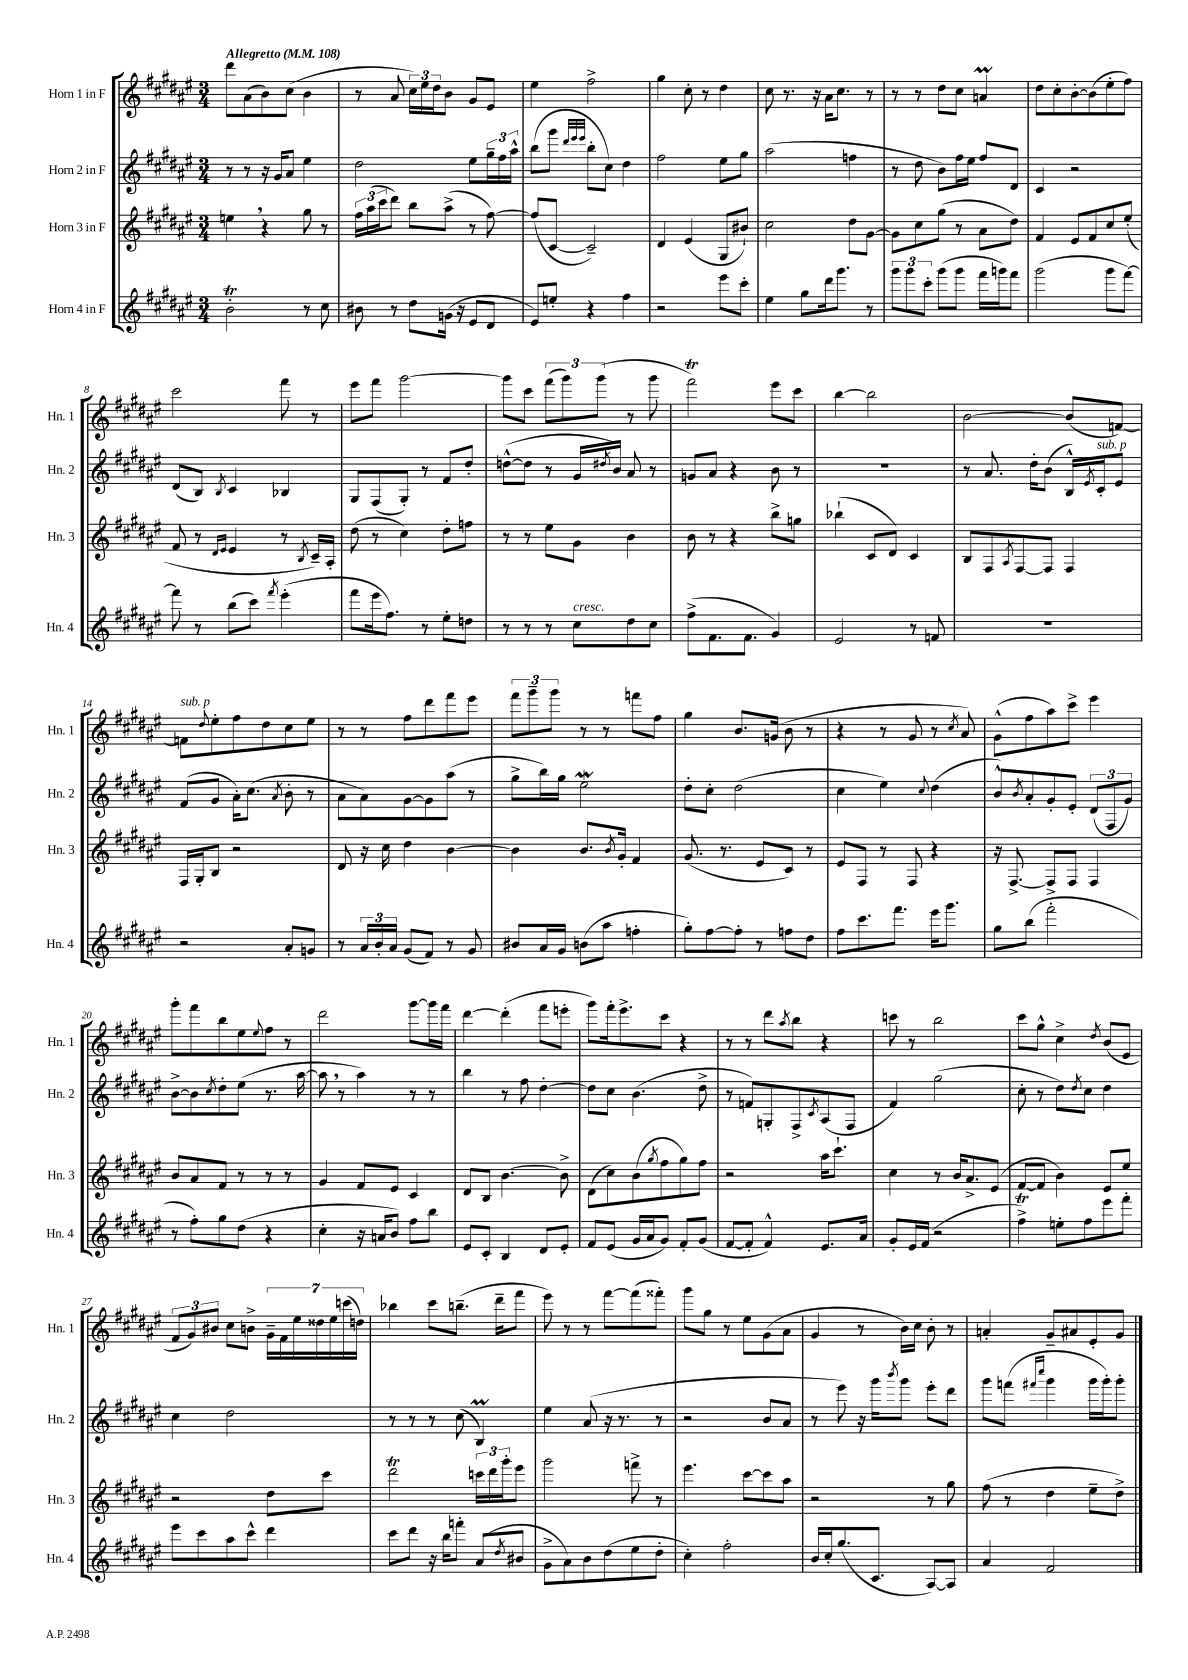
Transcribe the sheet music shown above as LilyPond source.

<<
\new StaffGroup <<
\new Staff = "s0" \with { instrumentName = "Horn 1 in F" shortInstrumentName = "Hn. 1" } {
    \clef treble \key fis \major \numericTimeSignature \time 3/4 \tempo "Allegretto" 4 = 108
    dis'''8 ais'8( b'8) cis''8( b'4 |
    r8 ais'8 \tuplet 3/2 { cis''16) eis''16 dis''16 } b'8 gis'8 eis'8 |
    eis''4 fis''2-> |
    gis''4 cis''8-. r8 dis''4 |
    cis''8 r8. r16 ais'16 cis''8. r8 |
    r8 r8 dis''8 cis''8 a'4\prall |
    dis''8 cis''8-. b'8~-. b'8( eis''8-. fis''8) |
    cis'''2 fis'''8 r8 |
    eis'''8 fis'''8 gis'''2~ |
    gis'''8 cis'''8 \tuplet 3/2 { fis'''8( gis'''8) gis'''8( } r8 gis'''8 |
    fis'''2\trill) eis'''8 cis'''8 |
    b''4~ b''2 |
    b'2~ b'8( f'8~) |
    f'8^\markup { \italic "sub. p" } \appoggiatura { dis''8 } eis''8-. fis''8 dis''8 cis''8 eis''8 |
    r8 r8 fis''8 dis'''8 fis'''8 eis'''8 |
    \tuplet 3/2 { fis'''8 gis'''8-- gis'''8 } r8 r8 f'''8 fis''8 |
    gis''4 b'8. g'16( b'8 r8 |
    r4 r8 gis'8 r8 \acciaccatura { cis''8 } ais'8) |
    gis'8-^( fis''8 ais''8) cis'''8-> eis'''4 |
    gis'''8-. fis'''8 b''8 eis''8 \appoggiatura { eis''8 } fis''8 r8 |
    dis'''2 gis'''8~ gis'''16 fis'''16 |
    dis'''4~ dis'''4-.( fis'''8 e'''8-. |
    gis'''8) fis'''16-. eis'''8.-> cis'''8 r4 |
    r8 r8 dis'''8 \acciaccatura { ais''8 } b''8 r4 |
    c'''8 r8 b''2 |
    cis'''8 gis''8-^ cis''4-> \acciaccatura { dis''8 } b'8( eis'8 |
    \tuplet 3/2 { fis'8 gis'8) bis'8 } cis''8 b'8-> \tuplet 7/4 { gis'16-- fis'16 eis''16 disis''16 eis''16 c'''16( d''16) } |
    bes''4 cis'''8 b''8.--( dis'''16-- fis'''8 |
    eis'''8) r8 r8 fis'''8~ fis'''8( fisis'''8-.) |
    gis'''8 gis''8 r8 eis''8 gis'8( ais'8 |
    gis'4 r8 b'16) cis''16 b'8-. r8 |
    a'4-. gis'8-- ais'8 eis'8-. gis'8 \bar "|." |
}
\new Staff = "s1" \with { instrumentName = "Horn 2 in F" shortInstrumentName = "Hn. 2" } {
    \clef treble \key fis \major \numericTimeSignature \time 3/4
    r8 r8 r16 gis'16 ais'8 eis''4 |
    dis''2 eis''8 \tuplet 3/2 { gis''16-- fis''16 ais''16-^ } |
    b''8( gis'''8 \grace { dis'''32 eis'''32 eis'''32 } b''8-. cis''8) dis''4 |
    fis''2 eis''8 gis''8 |
    ais''2( f''4 |
    r8 dis''8 b'8) fis''16 eis''16 fis''8 dis'8 |
    cis'4 r2 |
    dis'8( b8) \acciaccatura { b8 } cis'4 bes4 |
    gis8 fis8( gis8-.) r8 fis'8 dis''8-. |
    d''8~-^( d''8 r8 gis'16 \acciaccatura { dis''8 } b'16) ais'8 r8 |
    g'8 ais'8 r4 b'8 r8 |
    R2. |
    r8 ais'8. dis''16-. b'8( b16-^) \acciaccatura { eis'8 } cis'16-.^\markup { \italic "sub. p" } eis'8 |
    fis'8( gis'8 ais'16-.) cis''8.( \acciaccatura { ais'8 } b'8-. r8 |
    ais'8 ais'8) gis'8~ gis'8 ais''8( r8 |
    gis''8-> b''16) gis''16 eis''2\mordent |
    dis''8-. cis''8-. dis''2( |
    cis''4 eis''4) \appoggiatura { cis''8 } dis''4( |
    b'8-^) \acciaccatura { b'8 } ais'8-. gis'8-. eis'8-. \tuplet 3/2 { dis'8( fis8 gis'8) } |
    b'8~-> b'8 \acciaccatura { cis''8 } dis''8-. eis''8( r8. ais''16~ |
    ais''8 \breathe r8 ais''4) r8 r8 |
    b''4 r8 fis''8 dis''4~-. |
    dis''8 cis''8 b'4.( dis''8-> |
    r8 f'8) g8-. fis8-> \acciaccatura { cis'8 } ais8( fis8 |
    fis'4) gis''2( |
    cis''8-. r8 dis''8) \acciaccatura { dis''8 } cis''8 dis''4 |
    cis''4 dis''2 |
    r8 r8 r8 cis''8( b4\prall) |
    eis''4 ais'8( r16 r8. r8 |
    r2 b'8 ais'8 |
    r8 eis'''8) r16 gis'''16 \acciaccatura { b'''8 } gis'''8 eis'''8-. dis'''8 |
    gis'''8 f'''8( \grace { fis'''16 cis''''16 } gis'''4 gis'''16 gis'''16-.) gis'''8-. \bar "|." |
}
\new Staff = "s2" \with { instrumentName = "Horn 3 in F" shortInstrumentName = "Hn. 3" } {
    \clef treble \key fis \major \numericTimeSignature \time 3/4
    e''4 \breathe r4 gis''8 r8 |
    \tuplet 3/2 { fis''16 ais''16( cis'''16 } dis'''8) b''8 ais''8->( r8 fis''8~) |
    fis''8( cis'8~ cis'2--) |
    dis'4 eis'4( gis8 bis'8-!) |
    cis''2 dis''8 gis'8~ |
    gis'8 cis''8 gis''8( r8 ais'8 dis''8) |
    fis'4 eis'8 fis'8 cis''8 eis''8-.( |
    fis'8 r8 \grace { dis'16 eis'16 } eis'4 r8 \acciaccatura { b8 } cis'16--) ais16-. |
    dis''8( r8 cis''4) dis''8-. f''8 |
    r8 r8 eis''8 gis'8 b'4 |
    b'8 r8 r4 b''8-> g''8 |
    bes''4-!( cis'8 dis'8) cis'4 |
    b8 fis8 \acciaccatura { ais8 } fis8~ fis8 fis4 |
    fis16 gis16-. b8 r2 |
    dis'8 r16 cis''16 dis''4 b'4~ |
    b'4 b'8. \acciaccatura { b'8 } gis'16-. fis'4 |
    gis'8.( r8. eis'8 cis'8) r8 |
    eis'8 fis8 r8 fis8 r4 |
    r16 fis8.~-> fis8-> fis8 fis4 |
    b'8 ais'8 fis'8 r8 r8 r8 |
    gis'4 fis'8 eis'8 cis'4 |
    dis'8 b8 b'4.~ b'8-> |
    dis'8( cis''8) b'8( \acciaccatura { gis''8 } fis''8 gis''8) fis''8 |
    r2 ais''16 cis'''8.-! |
    cis''4 r8 b'16 ais'8.-> eis'8( |
    fis'8~ fis'8 b'4) eis'8 eis''8 |
    r2 dis''8 cis'''8 |
    dis'''2\trill \tuplet 3/2 { c'''16 dis'''16 gis'''16-. } eis'''8 |
    gis'''2 f'''8-> r8 |
    eis'''4. cis'''8~ cis'''8 ais''8 |
    r2 r8 gis''8 |
    fis''8( r8 dis''4 eis''8-- dis''8->) \bar "|." |
}
\new Staff = "s3" \with { instrumentName = "Horn 4 in F" shortInstrumentName = "Hn. 4" } {
    \clef treble \key fis \major \numericTimeSignature \time 3/4
    b'2-.\trill r8 cis''8 |
    bis'8 r8 dis''8 g'16( r16 eis'8 dis'8 |
    eis'8) e''8-. r4 fis''4 |
    r2 eis'''8 cis'''8-. |
    eis''4 gis''8 dis'''16 gis'''8. r8 |
    \tuplet 3/2 { gis'''8 gis'''8 cis'''8-. } gis'''8( gis'''8 fis'''16 g'''16) fis'''8 |
    gis'''2( gis'''8 fis'''8~) |
    fis'''8 r8 b''8( cis'''8) \acciaccatura { fis'''8 } eis'''4-.( |
    fis'''8 eis'''16 fis''8.) r8 eis''8-. d''8 |
    r8 r8 r8 cis''8^\markup { \italic "cresc." } dis''8 cis''8 |
    fis''8->( fis'8. fis'8. gis'4) |
    eis'2 r8 f'8 |
    R2. |
    r2 ais'8-. g'8 |
    r8 \tuplet 3/2 { ais'16 b'16-. ais'16 } gis'8( fis'8) r8 gis'8 |
    bis'8 ais'16 gis'16 b'8( ais''8 f''4-. |
    gis''8-.) fis''8~ fis''8-. r8 f''8 dis''8 |
    fis''8 cis'''8. fis'''8. eis'''16 gis'''8. |
    gis''8 b''8( fis'''2-. |
    r8 fis''8-.) gis''8 dis''8( r4 |
    cis''4-. r16 a'16 b'8) fis''8 b''8 |
    eis'8 cis'8-. b4 dis'8 eis'8-. |
    fis'8 eis'8( gis'16 ais'16 gis'8) fis'8-. gis'8( |
    fis'8~ fis'8-. fis'4-^) eis'8. ais'16 |
    gis'8-. eis'16 fis'16( r2 |
    fis''4->\trill) e''8-. fis''8 eis'''8 fis'''8-. |
    eis'''8 cis'''8 ais''8 cis'''8-^ dis'''4 |
    cis'''8 dis'''8 r16 b''16 f'''8-. ais'8( \acciaccatura { dis''8 } bis'8 |
    gis'8-> ais'8) b'8 dis''8( eis''8 dis''8-. |
    cis''4-.) fis''2-. |
    b'16 cis''16-. gis''8.( cis'8. ais8~) ais8 |
    ais'4 fis'2 \bar "|." |
}
>>
>>
